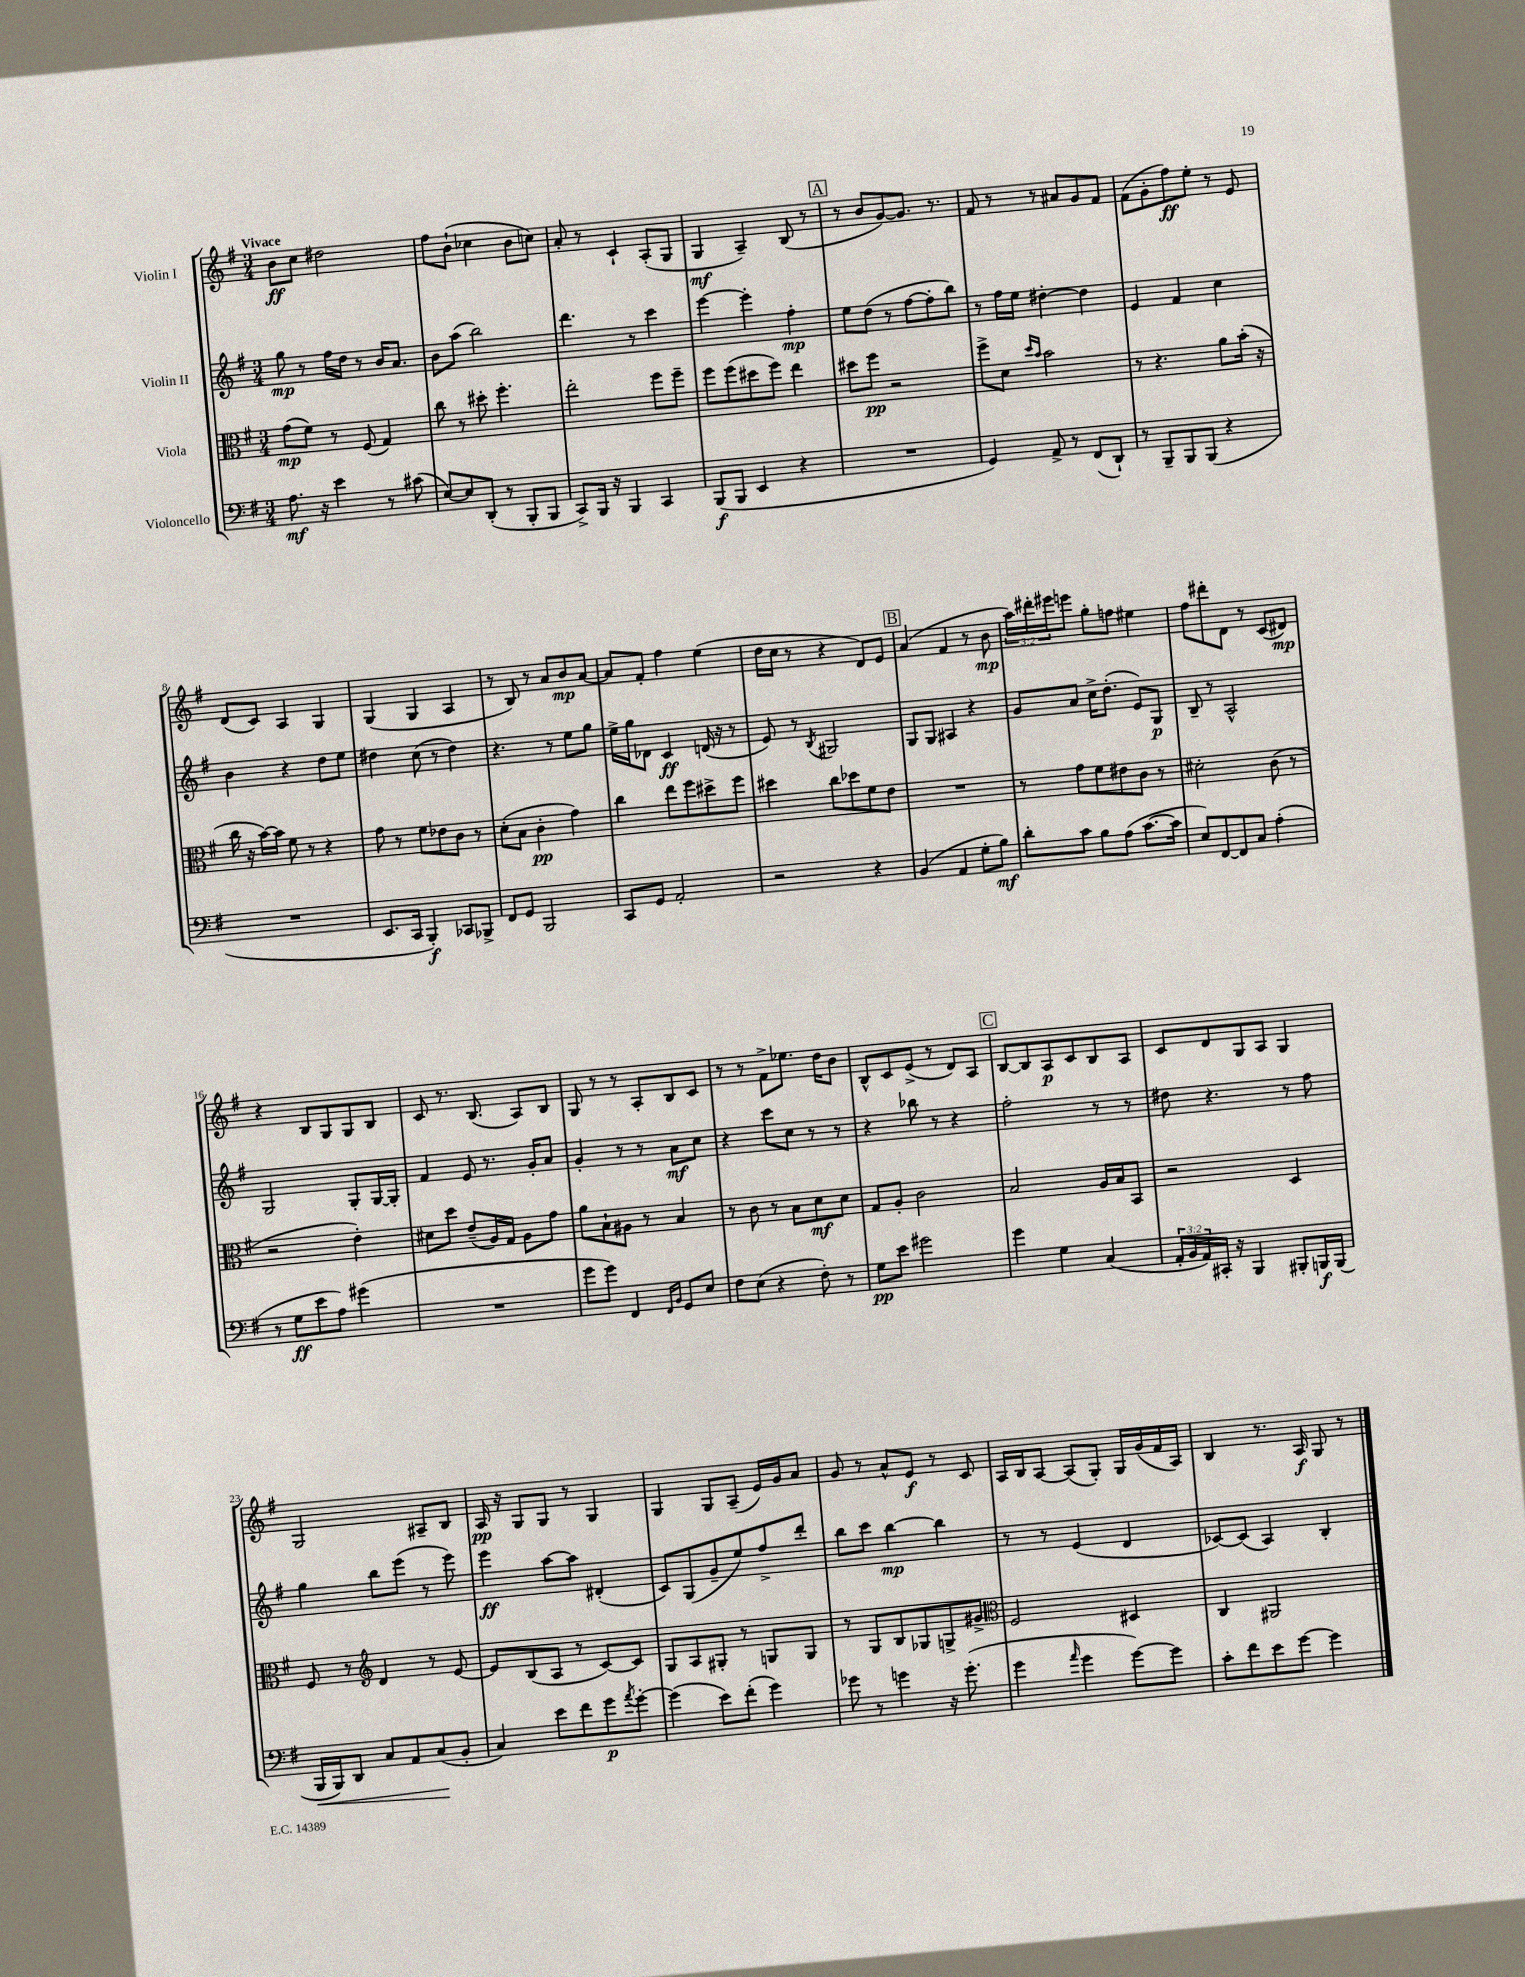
<<
\new StaffGroup <<
\new Staff = "s0" \with { instrumentName = "Violin I" } {
    \clef treble \key g \major \numericTimeSignature \time 3/4 \override Staff.TupletNumber.text = #tuplet-number::calc-fraction-text \tempo "Vivace"
    b'8\ff c''8 dis''2 |
    fis''8 b'8-!( ces''4 b'8 c''8) |
    a'8-. r8 c'4-! a8-.( g8 |
    g4\mf a4--) b8( r8 |
    \mark \markup { \box "A" } r8 b'8 g'8~) g'8. r8. |
    fis'8 r8 r8 ais'8 g'8 fis'8 |
    fis'8( g'8-. fis''8\ff) e''8-. r8 e'8 |
    d'8( c'8) a4 g4 |
    g4( g4 a4 |
    r8 b8) r8 a'8 b'8\mp a'8~ |
    a'8 fis'8-. fis''4 e''4( |
    d''16 c''16 r8 r4 d'8) e'8 |
    \mark \markup { \box "B" } a'4( fis'4 r8 b'8\mp |
    \tuplet 3/2 { a''16) dis'''16-. eis'''16 } e'''8 g''8-. f''8 eis''4 |
    fis''8 dis'''8-. d'8 r8 c'8( dis'8\mp) |
    r4 b8 g8 g8 b8 |
    c'8 r8. b8.( a8) b8 |
    g8 r8 r8 a8-. b8 c'8 |
    r8 r8 fis'8-> ees''8. d''16 b'8 |
    b8-^ c'8 e'8->( r8 d'8) a8 |
    \mark \markup { \box "C" } b8~ b8 a8\p c'8 b8 a8 |
    c'8 d'8 g8 a8 g4 |
    g2 ais8-- b8 |
    a16\pp r16 g8 g8 r8 g4 |
    g4 g8 a8--( e'16) g'16 a'8 |
    g'8 r8 a'8-^ e'8\f r8 c'8 |
    a16 b16 a8~ a8( g8-.) g16 g'16( fis'16 a16) |
    b4 r8. a16\f g8 r8 \bar "|." |
}
\new Staff = "s1" \with { instrumentName = "Violin II" } {
    \clef treble \key g \major \numericTimeSignature \time 3/4
    g''8\mp r8 fis''16 d''16 r8 b'16 a'8. |
    b'8 a''8( b''2) |
    d'''4. r8 c'''4 |
    e'''4~ e'''4-. fis''4-.\mp |
    \mark \markup { \box "A" } e''8 d''8( r8 fis''8~ fis''8-. b''8) |
    r8 fis''16 e''16 dis''4~-. dis''4 |
    e'4 fis'4 c''4 |
    b'4 r4 d''8 e''8 |
    dis''4 c''8( r8 dis''4) |
    r4. r8 e''8 g''8 |
    e''16-> g''16 des'8 c'4\ff d'16( r16 r8 |
    e'8) r8 \acciaccatura { b8 } gis2 |
    \mark \markup { \box "B" } g8 g8 ais4 r4 |
    g'8 a'8 c''16-> d''8.-.( e'8) g8\p |
    b8-- r8 a2-^ |
    g2 g8-. g16~ g16-. |
    fis'4 e'8 r8. g'16-. a'8 |
    g'4-. r8 r8 a'8\mf c''8 |
    r4 c'''8 c''8 r8 r8 |
    r4 bes''8 r8 r4 |
    \mark \markup { \box "C" } fis''2-. r8 r8 |
    dis''8 r4. r8 fis''8 |
    g''4 b''8 e'''8( r8 e'''8) |
    e'''4\ff a''8~ a''8 dis'4-.( |
    c'8) g8( g'8-- e''8) fis''8-> d'''8-. |
    b''8 c'''8 b''4~\mp b''4 |
    r8 r8 e'4( d'4 |
    ces'8~) ces'8( a4) b4-. \bar "|." |
}
\new Staff = "s2" \with { instrumentName = "Viola" } {
    \clef alto \key g \major \numericTimeSignature \time 3/4
    g'8\mp( fis'8) r8 fis8( g4) |
    c''8 r8 dis''8-. fis''4.-. |
    e''2-. fis''8 fis''8-- |
    fis''8 fis''8( dis''8 fis''8) e''4 |
    \mark \markup { \box "A" } dis''8 fis''8\pp r2 |
    fis''8-> d'8 \grace { d''16 b'16 } b'2 |
    r8 r4. a'8 b'16-.( r16 |
    c''16 r16 b'16~) b'16 fis'8 r8 r4 |
    g'8 r8 fis'8 ees'8 c'8 r8 |
    d'8-.( b8 c'4-.\pp g'4) |
    c''4 e''8 fis''8 dis''8-> fis''8 |
    dis''4 c''8 des''8 fis'8 e'8 |
    \mark \markup { \box "B" } R2. |
    r8 g'8 fis'8 eis'8 c'8 r8 |
    dis'2-. c'8( r8 |
    r2 e'4-.) |
    dis'8 d''8 e'8--( a16) g16 a8 g'8 |
    a'8 b8-! ais8 r8 b4 |
    r8 c'8 r8 b8 d'8\mf d'8 |
    g8 a8-. c'2 |
    \mark \markup { \box "C" } b2 a16 b16 b,8 |
    r2 d4 |
    fis8 r8 \clef treble d'4 r8 e'8~ |
    e'8 b8( a8 r8 c'8~) c'8 |
    g8 a8 gis8-. r8 g8 g8 |
    r8 g8 b8 ges8 g8-> gis'8-> |
    \clef alto fis2 dis4 |
    c4 ais,2 \bar "|." |
}
\new Staff = "s3" \with { instrumentName = "Violoncello" } {
    \clef bass \key g \major \numericTimeSignature \time 3/4 \override Staff.TupletNumber.text = #tuplet-number::calc-fraction-text
    a8.\mf r16 e'4 r8 cis'8( |
    e8~) e8 d,8-.( r8 b,,8-. b,,8 |
    c,8->) b,,16 r16 b,,4 c,4 |
    b,,8\f( b,,8 e,4 r4 |
    \mark \markup { \box "A" } R2. |
    g,4) a,8-> r8 fis,8( d,8-!) |
    r8 b,,8-- b,,8 b,,8( r4 |
    R2. |
    e,8. c,16 b,,4-.\f) ces,8 bes,,8-> |
    fis,8 g,8 b,,2 |
    c,8 g,8 a,2-. |
    r2 r4 |
    \mark \markup { \box "B" } b,4( a,4 g8-. b8\mf) |
    d'8-. c'8 b8 a8( c'8.~ c'16 |
    e8) fis,8~ fis,8 c8 a4-.( |
    r8 g8\ff e'8 a8) gis'4( |
    R2. |
    g'8 g'8) fis,4 \grace { fis,16 b,16 } g,8 e8 |
    fis8 e8( r4 fis8-.) r8 |
    g8\pp e'8 gis'2 |
    \mark \markup { \box "C" } g'4 g4 c4( |
    \tuplet 3/2 { a,16-. b,16 a,16) } cis,16-. r16 b,,4 bis,,8-. b,,16\f b,,16( |
    b,,16\< b,,16) d,8 c8 a,8 c8\!( b,8-. |
    c4) e'8 fis'8 g'8\p \acciaccatura { a'8 } g'8~-. |
    g'4( e'8) fis'8-.( g'4) |
    ges'8 r8 g'4 r16 g'8.-.( |
    g'4 \grace { a'16 } g'4 g'8~) g'8 |
    c'8-. fis'8 e'8 g'8~ g'4 \bar "|." |
}
>>
>>
